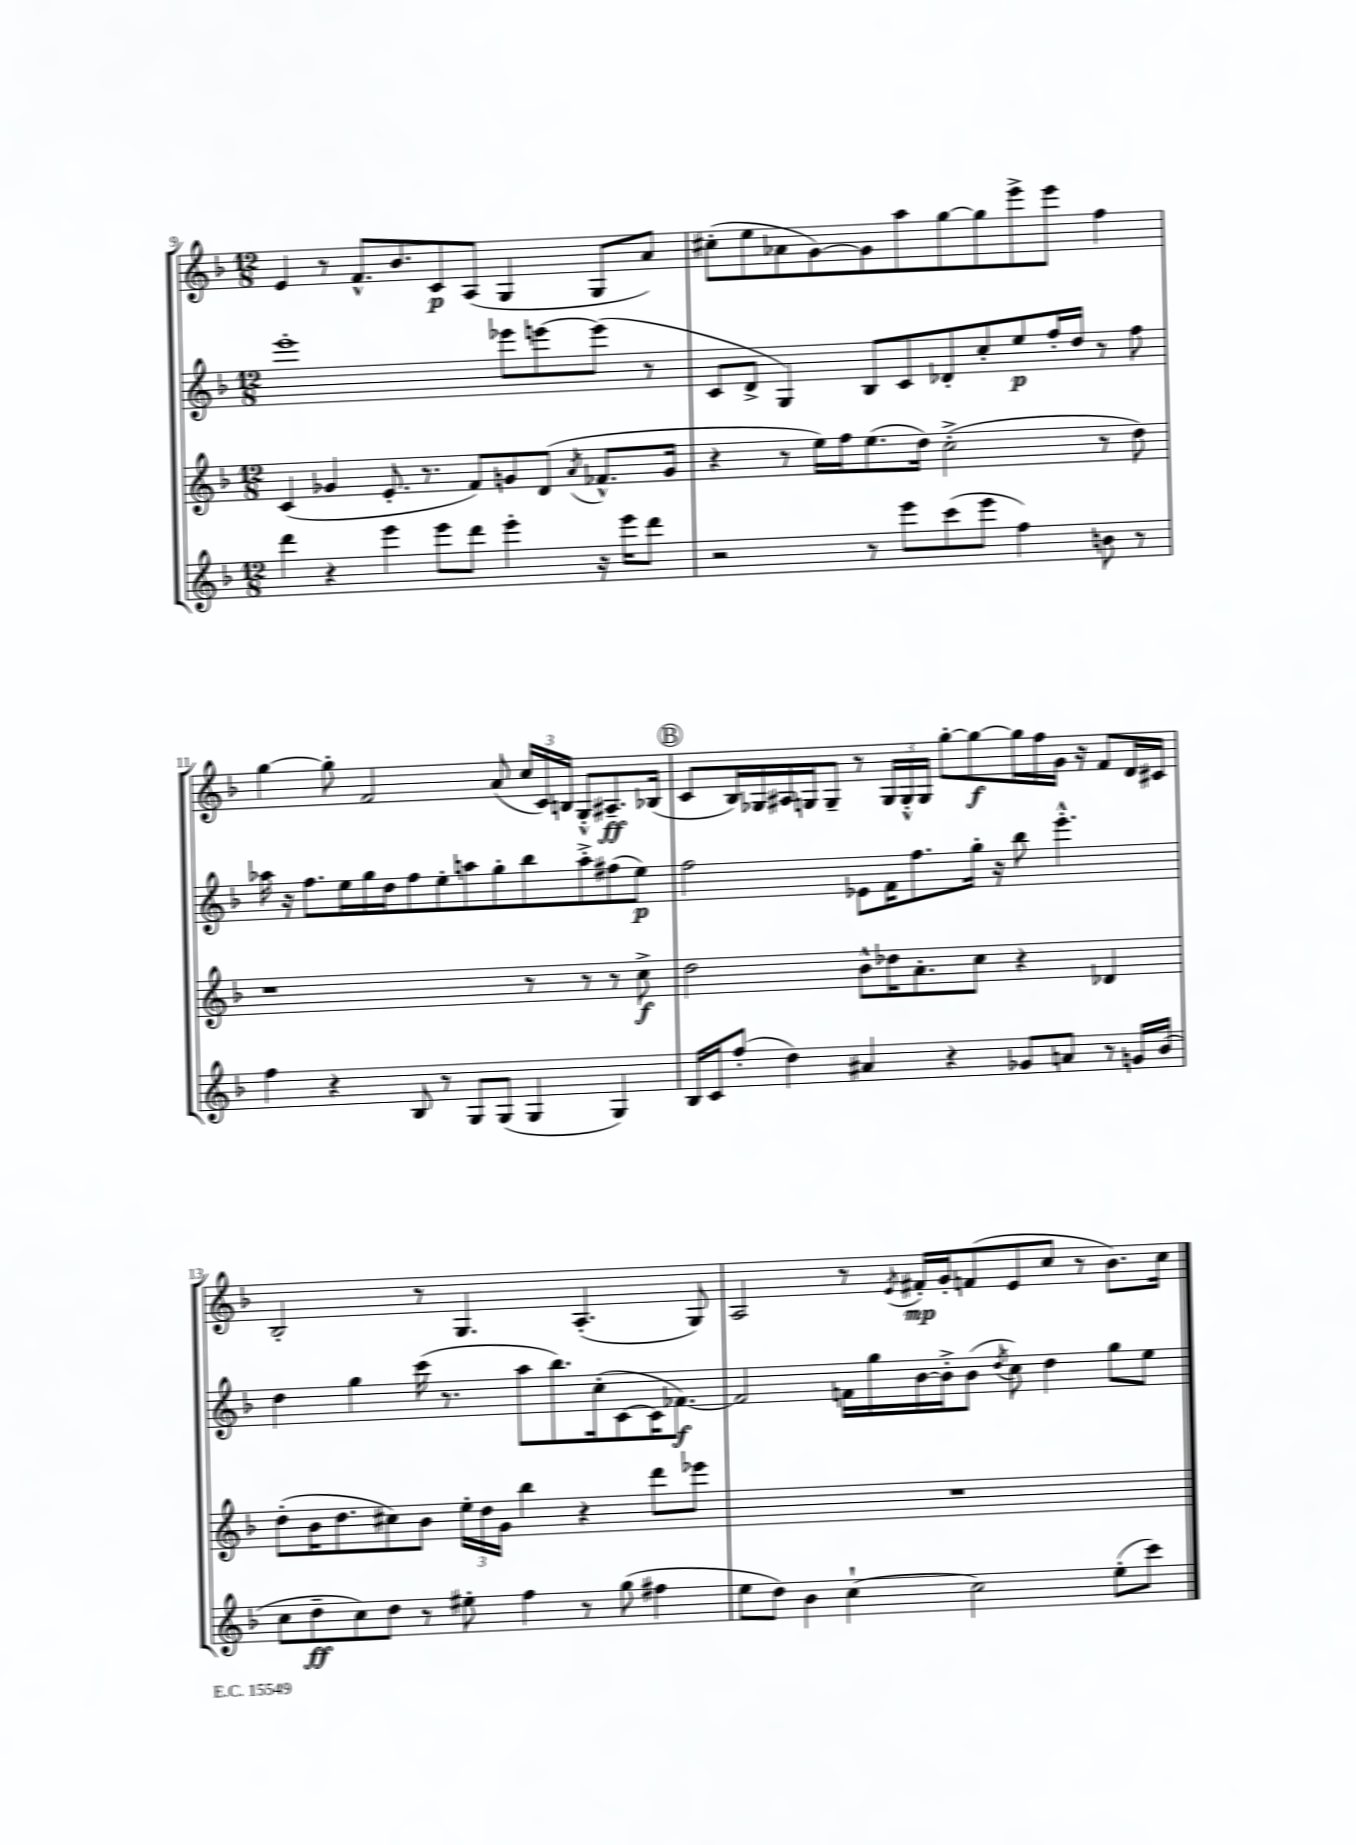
<<
\new StaffGroup <<
\new Staff = "s0" {
    \clef treble \key f \major \numericTimeSignature \time 12/8
    \autoBeamOff e'4 r8 f'8.[-^ bes'8. c'8\p a8]( g4 g8[ a'8]) |
    cis''8[-.( e''8 aes'8 g'8~) g'8 a''8 g''8~ g''8 e'''8-> e'''8] f''4 |
    g''4~ g''8-. f'2 a'8( \tuplet 3/2 { c''16[ c'16) b16] } g8[-.-^ ais8.--\ff bes16]( |
    \mark \markup { \circle "B" } c'8[ bes16) ges16 ais16 g16 g8]-- r8 \tuplet 3/2 { g16[ g16-.-^ g16] } g''8[~-. g''8~\f g''16 f''16 g'16] r16 f'8[ d'16 cis'16] |
    bes2-. r8 g4. a4.-.( g8) |
    a2 r8 \acciaccatura { e'8 } fis'16[-.\mp g'16-. f'8( e'8 c''8] r8 bes'8.[) c''16] \bar "|." |
}
\new Staff = "s1" {
    \clef treble \key f \major \numericTimeSignature \time 12/8
    \autoBeamOff e'''1-. ees'''8[ e'''8~ e'''8]( r8 |
    c'8[ d'8]-> g4) bes8[ c'8 des'8-. c''8-. e''8\p f''16-. d''16] r8 f''8 |
    aes''16 r16 f''8.[ e''16 g''16 d''16 f''8 e''8-. a''8 g''8-. bes''8 a''8-.-> fis''8( e''8]\p) |
    \mark \markup { \circle "B" } f''2 ees'8[ f'16 f''8. g''16]-. r16 bes''8 e'''4.-.-^ |
    d''4 g''4 c'''16( r8. a''8[ bes''8.) c''16-.( c'8~ c'16 fes'8.]~\f) |
    fes'2 f'16[ g''16 bes'16~ bes'16-.-> bes'8]( \acciaccatura { d''8 } c''8) d''4 g''8[ e''8] \bar "|." |
}
\new Staff = "s2" {
    \clef treble \key f \major \numericTimeSignature \time 12/8
    \autoBeamOff c'4( ges'4 e'8.-. r8. f'8[) g'8 d'8]( \acciaccatura { a'8 } fes'8.[-^ g'16] |
    r4 r8 e''16[) f''16 e''8.( d''16]) c''2-.->( r8 d''8) |
    r1 r8 r8 r8 c''8->\f |
    \mark \markup { \circle "B" } d''2 bes'8[-^ des''16 a'8.-. c''8] r4 des'4 |
    d''8[-.( bes'16 d''8. cis''8) bes'8] \tuplet 3/2 { e''16[-. d''16 g'16] } bes''4 r4 d'''8[ ees'''8] |
    R1. \bar "|." |
}
\new Staff = "s3" {
    \clef treble \key f \major \numericTimeSignature \time 12/8
    \autoBeamOff d'''4 r4 e'''4 e'''8[ d'''8] e'''4-. r16 e'''16[ d'''8] |
    r2 r8 e'''8[ c'''8( e'''8] f''4) b'8 r8 |
    f''4 r4 bes8 r8 g8[ g8]( g4 g4) |
    \mark \markup { \circle "B" } bes16[ c'16 f''8]-.( d''4) ais'4 r4 ges'8[ a'8] r8 g'16[ bes'16]( |
    c''8[ d''8--\ff c''8) d''8] r8 eis''8-. f''4 r8 g''8( fis''4 |
    e''8[ d''8]) bes'4 c''4~-! c''2 e''8[-.( c'''8]) \bar "|." |
}
>>
>>
\layout { \context { \Score currentBarNumber = #9 } }
